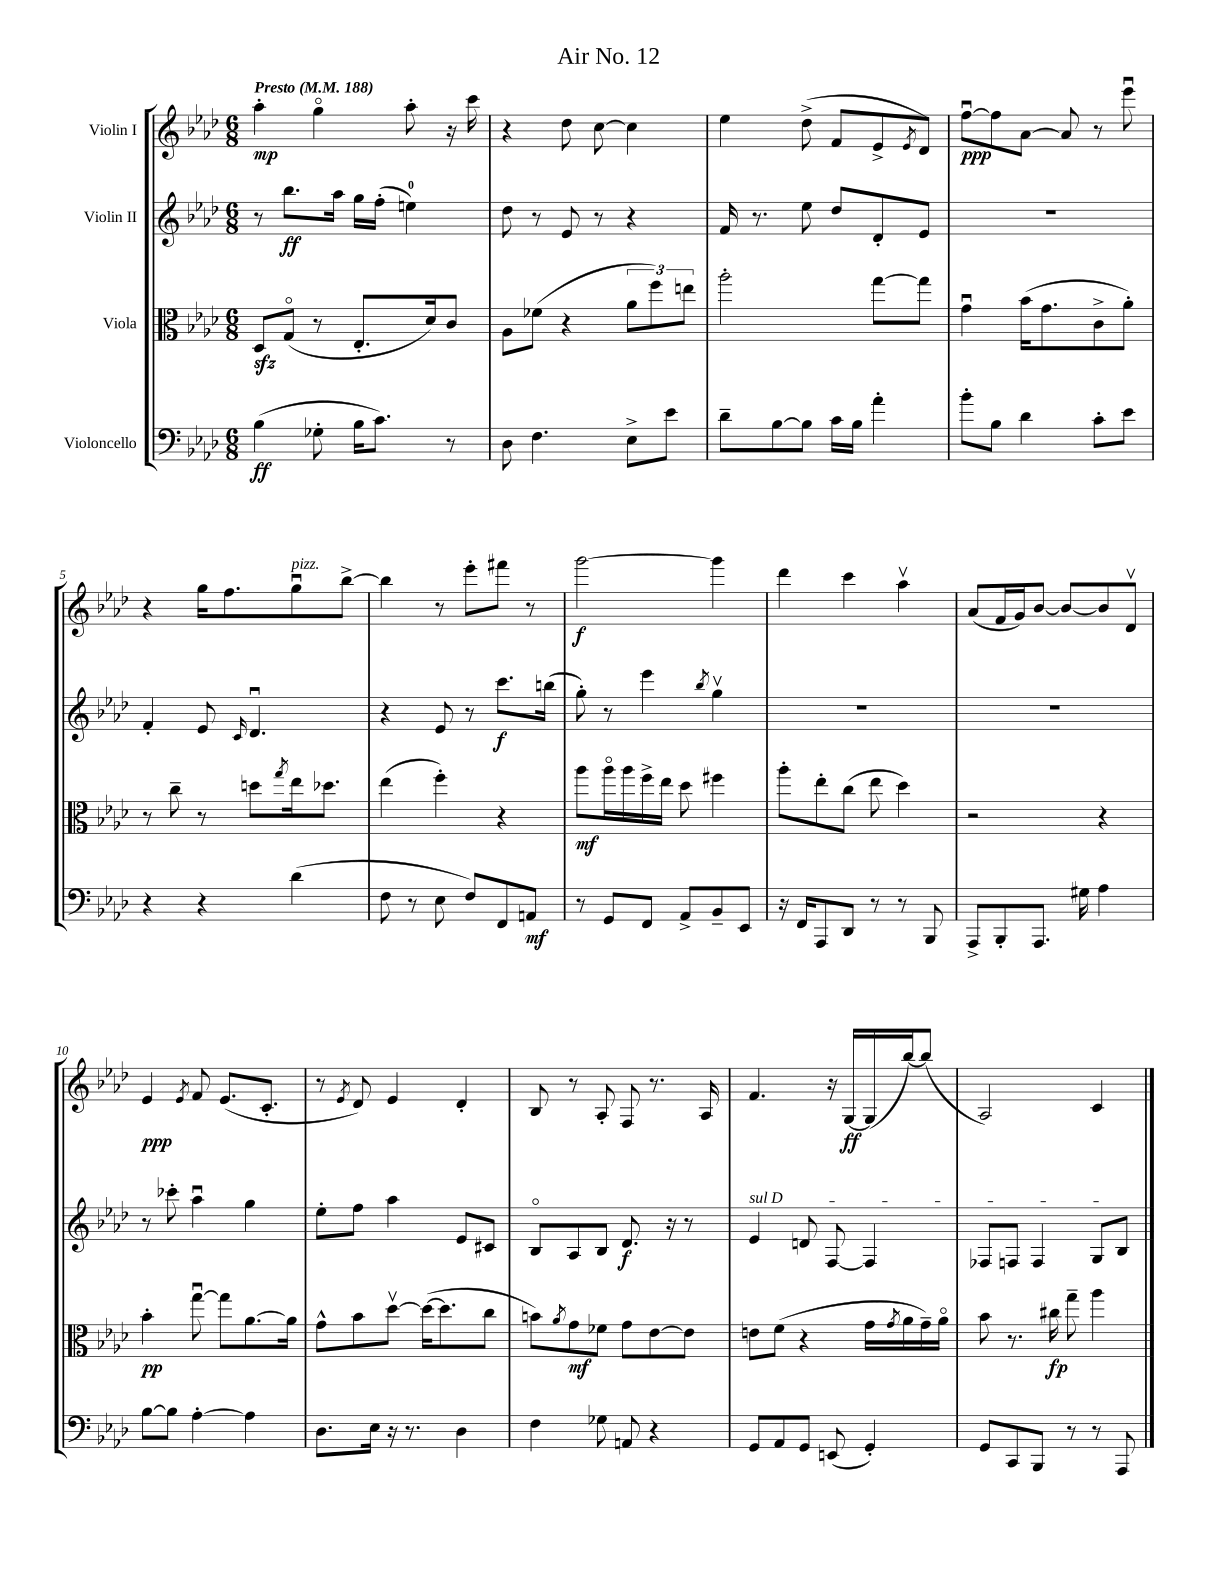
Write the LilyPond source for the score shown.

\header { title = "Air No. 12" }
<<
\new StaffGroup <<
\new Staff = "s0" \with { instrumentName = "Violin I" } {
    \clef treble \key aes \major \numericTimeSignature \time 6/8 \tempo "Presto" 4 = 188
    aes''4-.\mp g''4\flageolet aes''8-. r16 c'''16 |
    r4 des''8 c''8~ c''4 |
    ees''4 des''8->( f'8 ees'8-> \acciaccatura { ees'8 } des'8) |
    f''8~\downbow\ppp f''8 aes'8~ aes'8 r8 ees'''8\downbow |
    r4 g''16 f''8. g''8\downbow^\markup { \italic "pizz." } bes''8~-> |
    bes''4 r8 ees'''8-. fis'''8 r8 |
    g'''2~\f g'''4 |
    des'''4 c'''4 aes''4\upbow |
    aes'8( f'16 g'16) bes'8~ bes'8~ bes'8 des'8\upbow |
    ees'4\ppp \acciaccatura { ees'8 } f'8 ees'8.( c'8.-. |
    r8 \acciaccatura { ees'8 } des'8) ees'4 des'4-. |
    bes8 r8 aes8-. f8 r8. aes16 |
    f'4. r16 g16~\ff g16( bes''16~) bes''8( |
    aes2) c'4 \bar "|." |
}
\new Staff = "s1" \with { instrumentName = "Violin II" } {
    \clef treble \key aes \major \numericTimeSignature \time 6/8
    r8 bes''8.\ff aes''16 g''16 f''16-.( e''4-0) |
    des''8 r8 ees'8 r8 r4 |
    f'16 r8. ees''8 des''8 des'8-. ees'8 |
    R2. |
    f'4-. ees'8 \grace { c'16 } des'4.\downbow |
    r4 ees'8 r8 c'''8.\f b''16( |
    g''8-.) r8 ees'''4 \acciaccatura { bes''8 } g''4\upbow |
    R2. |
    R2. |
    r8 ces'''8-. aes''4\downbow g''4 |
    ees''8-. f''8 aes''4 ees'8 cis'8 |
    bes8\flageolet aes8 bes8 des'8.\f r16 r8 |
    \once \override TextSpanner.bound-details.left.text = \markup { \italic "sul D" } ees'4\startTextSpan d'8 f8~ f4 |
    fes8 f8 f4 g8 bes8\stopTextSpan \bar "|." |
}
\new Staff = "s2" \with { instrumentName = "Viola" } {
    \clef alto \key aes \major \numericTimeSignature \time 6/8
    des8\sfz g8\flageolet( r8 ees8.-. des'16) c'8 |
    aes8 fes'8( r4 \tuplet 3/2 { aes'8 f''8) e''8 } |
    aes''2-. g''8~ g''8 |
    g'4\downbow bes'16( g'8. c'8-> aes'8-.) |
    r8 c''8-- r8 d''8 \acciaccatura { g''8 } ees''16 des''8. |
    ees''4( f''4-.) r4 |
    aes''8\mf aes''16\flageolet aes''16 f''16-> ees''16 des''8 fis''4 |
    aes''8-. ees''8-. c''8( ees''8 des''4) |
    r2 r4 |
    bes'4-.\pp g''8~\downbow g''8 aes'8.~ aes'16 |
    g'8-^ bes'8 des''8~\upbow des''16~( des''8. c''8 |
    b'8) \acciaccatura { aes'8 } g'8\mf fes'8 g'8 ees'8~ ees'8 |
    e'8 f'8( r4 g'16 \acciaccatura { g'8 } aes'16 g'16--) aes'16\flageolet |
    bes'8 r8. cis''16\fp g''8-- aes''4 \bar "|." |
}
\new Staff = "s3" \with { instrumentName = "Violoncello" } {
    \clef bass \key aes \major \numericTimeSignature \time 6/8
    bes4\ff( ges8-. bes16 c'8.) r8 |
    des8 f4. ees8-> ees'8 |
    des'8-- bes8~ bes8 c'16 bes16 aes'4-. |
    bes'8-. bes8 des'4 c'8-. ees'8 |
    r4 r4 des'4( |
    f8 r8 ees8 f8) f,8 a,8\mf |
    r8 g,8 f,8 aes,8-> bes,8-- ees,8 |
    r16 f,16 aes,,8 des,8 r8 r8 bes,,8 |
    aes,,8-> bes,,8-. aes,,8. gis16 aes4 |
    bes8~ bes8 aes4~-. aes4 |
    des8. ees16 r16 r8. des4 |
    f4 ges8 a,8 r4 |
    g,8 aes,8 g,8 e,8( g,4-.) |
    g,8 c,8 bes,,8 r8 r8 aes,,8 \bar "|." |
}
>>
>>
